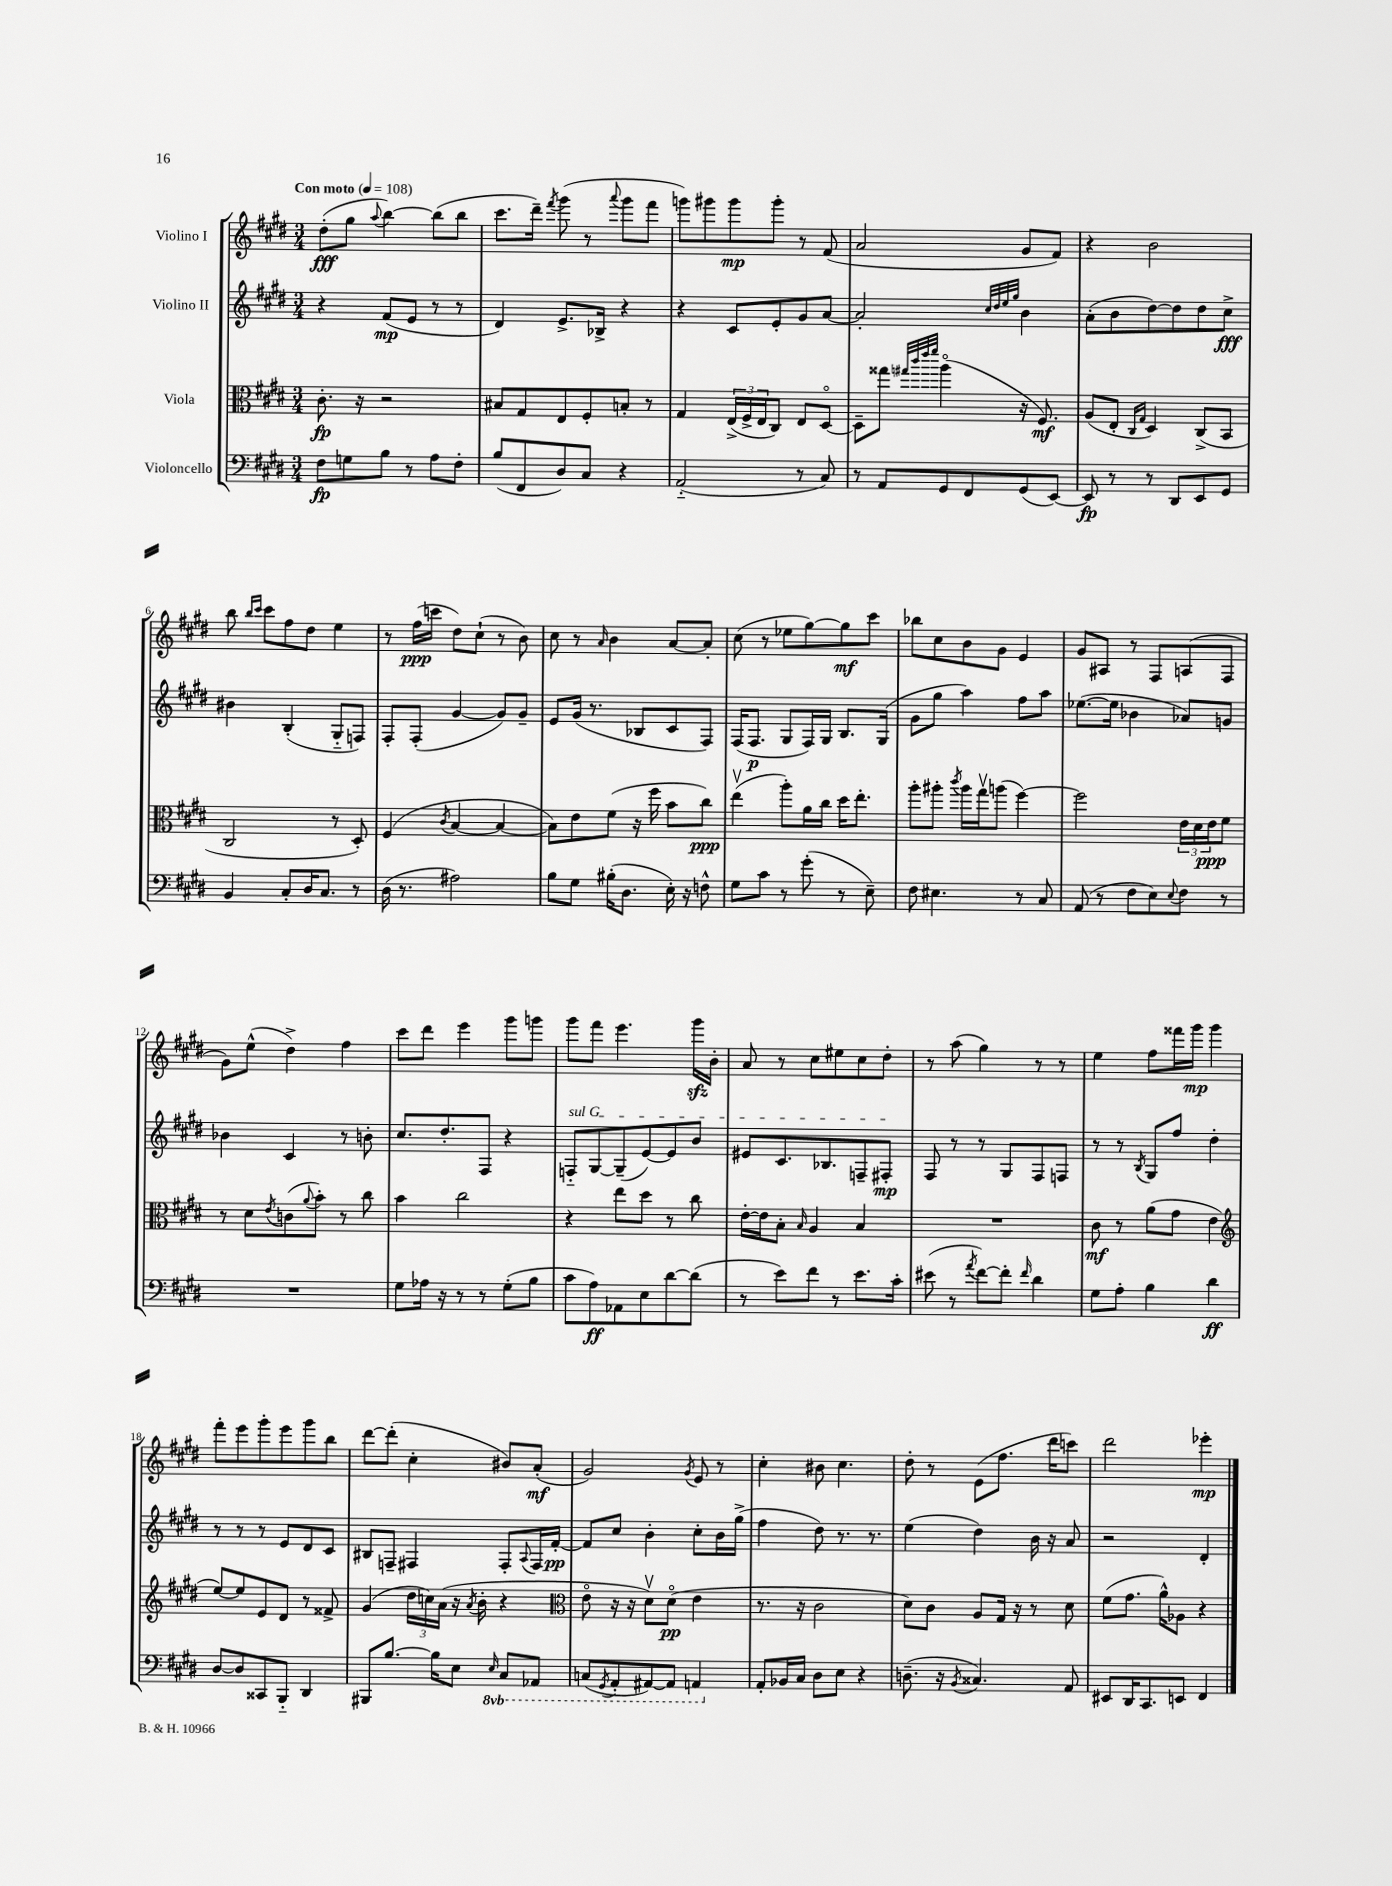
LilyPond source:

<<
\new StaffGroup <<
\new Staff = "s0" \with { instrumentName = "Violino I" } {
    \clef treble \key e \major \numericTimeSignature \time 3/4 \tempo "Con moto" 4 = 108
    dis''8-.\fff( gis''8 \appoggiatura { a''8 } b''4~) b''8( b''8 |
    cis'''8. dis'''16--) \acciaccatura { fis'''8 } gis'''8( r8 \appoggiatura { a'''8 } gis'''8 fis'''8 |
    g'''8) gis'''8 gis'''8\mp gis'''8-. r8 fis'8( |
    a'2 gis'8 fis'8) |
    r4 b'2 |
    b''8 \grace { b''16 cis'''16 } cis'''8 fis''8 dis''8 e''4 |
    r8 fis''16\ppp( c'''16 dis''8) cis''8-!( r8 b'8) |
    cis''8 r8 \grace { a'16 } b'4 a'8~ a'8-. |
    cis''8( r8 ees''8 gis''8~) gis''8\mf cis'''8 |
    bes''8 cis''8 b'8 gis'8 e'4 |
    gis'8 ais8 r8 fis8 a8( fis8 |
    gis'8) e''8-^( dis''4->) fis''4 |
    cis'''8 dis'''8 e'''4 gis'''8 g'''8 |
    gis'''8 fis'''8 e'''4. gis'''16\sfz b'16-. |
    a'8 r8 cis''8 eis''8 cis''8 dis''8-. |
    r8 a''8( gis''4) r8 r8 |
    e''4 fis''8 fisis'''16 gis'''16\mp gis'''4 |
    fis'''8-. e'''8 gis'''8-. e'''8 gis'''8 b''8 |
    dis'''8~ dis'''8-.( cis''4-. bis'8) a'8-.\mf( |
    gis'2) \acciaccatura { gis'8 } e'8 r8 |
    cis''4-. bis'8 cis''4. |
    dis''8-. r8 e'8( fis''8. dis'''16 c'''8) |
    dis'''2 ees'''4-.\mp \bar "|." |
}
\new Staff = "s1" \with { instrumentName = "Violino II" } {
    \clef treble \key e \major \numericTimeSignature \time 3/4
    r4 fis'8\mp( e'8 r8 r8 |
    dis'4) e'8.-> bes16-> r4 |
    r4 cis'8 e'8-. gis'8 a'8~ |
    a'2-. \grace { cis''32 dis''32 e''32 gis''32 } b'4 |
    a'8-.( b'8 dis''8~) dis''8 dis''8 cis''8->\fff |
    bis'4 b4-.( gis8-_ f8) |
    fis8-. fis8-.( gis'4~ gis'8) gis'8-- |
    e'8 gis'16( r8. bes8 cis'8 fis8) |
    fis16( fis8.\p gis8 fis16) gis16 b8. gis16( |
    gis'8 gis''8 a''4) fis''8 a''8 |
    ees''8.~( ees''16 bes'4 aes'8) g'8 |
    bes'4 cis'4 r8 b'8-. |
    cis''8. dis''8.-. fis8 r4 |
    \once \override TextSpanner.bound-details.left.text = \markup { \italic "sul G" } f8-_\startTextSpan gis8~ gis8--( e'8~) e'8 b'8 |
    eis'8 cis'8. bes8. f8-- fis8-.\mp\stopTextSpan |
    fis8 r8 r8 gis8 fis8 f8 |
    r8 r8 \acciaccatura { b8 } gis8 fis''8 dis''4-. |
    r8 r8 r8 e'8 dis'8 cis'8 |
    bis8 f8-- fis4 fis8-. \appoggiatura { a8 } fis16 fis'16~-.\pp |
    fis'8 cis''8 b'4-. cis''8-. b'16 gis''16->( |
    fis''4 dis''8) r8. r8. |
    e''4( dis''4) b'16 r16 a'8 |
    r2 dis'4-. \bar "|." |
}
\new Staff = "s2" \with { instrumentName = "Viola" } {
    \clef alto \key e \major \numericTimeSignature \time 3/4
    cis'8.-.\fp r16 r2 |
    bis8 gis8 e8 fis8-. b8-. r8 |
    gis4 \tuplet 3/2 { e16->( fis16-> e16 } cis8) e8 dis8~\flageolet |
    dis8-- gisis''8 \grace { gis''32 cis'''32 e'''32 fis'''32 } a''4\flageolet( r16 fis8.\mf) |
    a8( e8-. \grace { cis16 gis16 } dis4) cis8->( b,8 |
    cis2 r8 dis8-.) |
    fis4( \acciaccatura { cis'8 } b4~ b4~ |
    b8) e'8 fis'8( r16 fis''16 b'8 cis''8\ppp) |
    e''4\upbow( a''8-.) a'16 cis''16 dis''16 e''8.-. |
    a''8-. ais''8-. \acciaccatura { cis'''8 } ais''16 gis''16\upbow a''8( fis''4~) |
    fis''2 \tuplet 3/2 { e'16 dis'16 e'16\ppp } fis'8 |
    r8 dis'8 \acciaccatura { e'8 } c'8( \appoggiatura { a'8 } b'8-.) r8 cis''8 |
    b'4 cis''2 |
    r4 e''8 dis''8 r8 cis''8 |
    e'16~-. e'16 b8-. \grace { b16 } a4 b4 |
    R2. |
    cis'8\mf r8 a'8( gis'8 e'4 |
    \clef treble e''8~) e''8 e'8 dis'8 r8 fisis'8-> |
    gis'4( \tuplet 3/2 { dis''16 c''16) a'16( } r16 \acciaccatura { a'8 } b'16-. r4 |
    \clef alto e'8\flageolet r16 r16 dis'8\upbow) dis'8\flageolet\pp( e'4 |
    r8. r16 cis'2 |
    dis'8) cis'8 a8 gis16 r16 r8 dis'8 |
    fis'8( gis'8. a'16-^) aes8 r4 \bar "|." |
}
\new Staff = "s3" \with { instrumentName = "Violoncello" } {
    \clef bass \key e \major \numericTimeSignature \time 3/4 \set Staff.ottavationMarkups = #ottavation-simple-ordinals
    fis8\fp g8 b8 r8 a8 fis8-. |
    b8( fis,8 dis8) cis8 r4 |
    a,2-_( r8 cis8) |
    r8 a,8 gis,8 fis,8 gis,8( e,8~) |
    e,8\fp r8 r8 dis,8 e,8 gis,8 |
    b,4 cis8-. dis16 cis8. r8 |
    dis16( r8. ais2) |
    b8 gis8 bis16-.( dis8. e16-.) r16 f8-^ |
    gis8 cis'8 r8 gis'8-.( r8 e8--) |
    fis8 eis4. r8 cis8 |
    a,8( r8 fis8 e8) \appoggiatura { e8 } fis8 r8 |
    R2. |
    gis8 aes16 r16 r8 r8 gis8-.( b8 |
    cis'8 a8\ff) aes,8 e8 dis'8~ dis'8( |
    r8 e'8) fis'8 r8 e'8. cis'16-. |
    eis'8( r8 \acciaccatura { a'8 } fis'8~) fis'8-. \grace { fis'16 } dis'4 |
    gis8 a8-. b4 dis'4\ff |
    dis8~ dis8 cisis,8 b,,8-_ dis,4 |
    bis,,8 b8.~ b16 e8 \ottava #-1 \grace { e,16 } cis,8 aes,,8 |
    c,8( \acciaccatura { gis,,8 } a,,8-. ais,,8~) ais,,8 a,,4 \ottava #0 |
    a,8-. bes,16 cis16 dis8 e8 r4 |
    d8.--( r16 \acciaccatura { b,8 } cisis4.) a,8 |
    eis,8 dis,16 cis,8. e,8 fis,4 \bar "|." |
}
>>
>>
